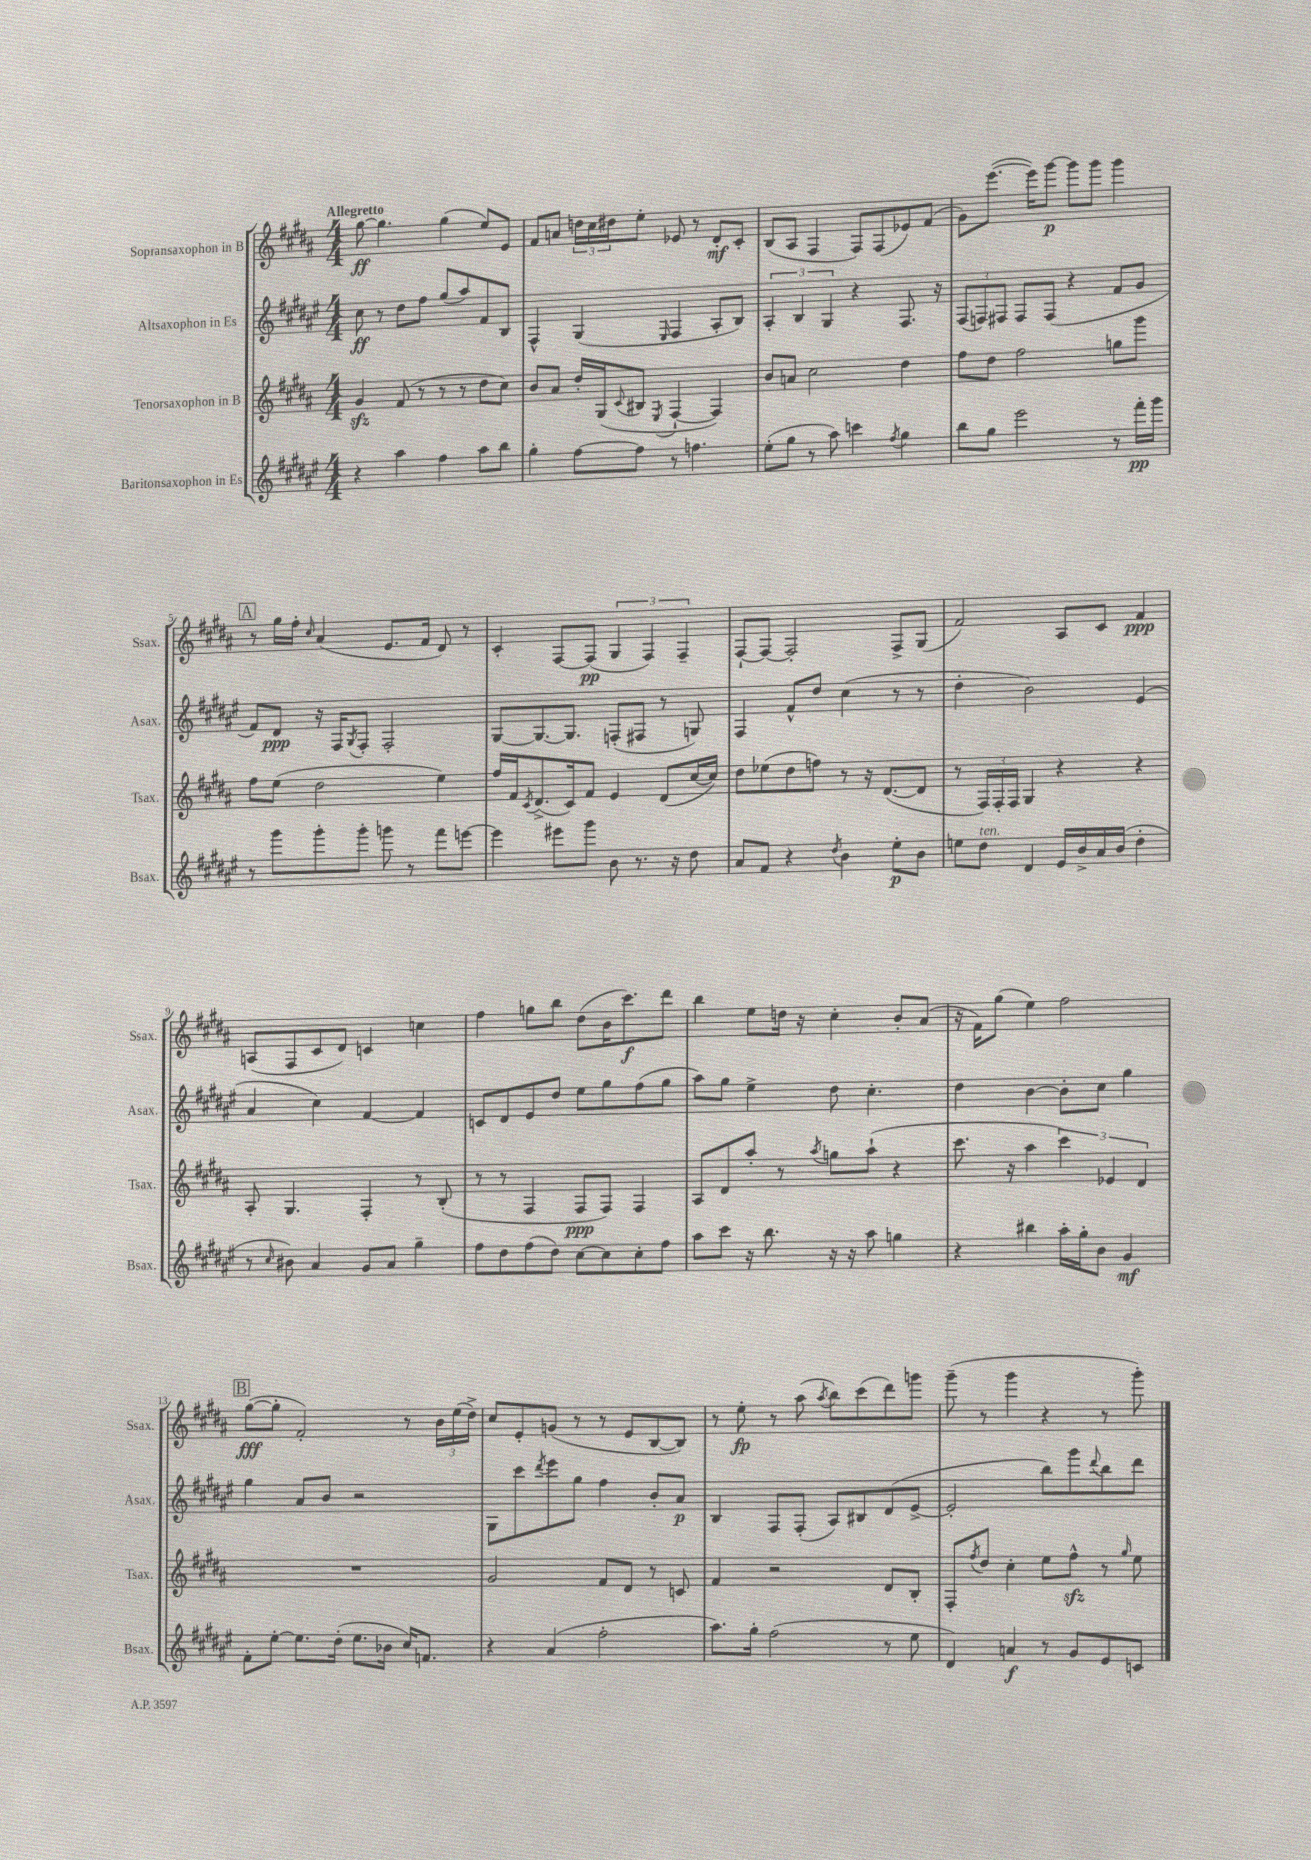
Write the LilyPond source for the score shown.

<<
\new StaffGroup <<
\new Staff = "s0" \with { instrumentName = "Sopransaxophon in B" shortInstrumentName = "Ssax." } {
    \clef treble \key b \major \numericTimeSignature \time 4/4 \tempo "Allegretto"
    gis''8~\ff gis''4. gis''4( e''8) e'8 |
    fis'8 a'8 \tuplet 3/2 { d''16 cis''16 dis''16 } e''8-. ees'8 r8 dis'8-.\mf cis'8-. |
    b8( ais8 fis4 fis8) fis8( ees'8) fis'8( |
    gis'8) e'''8.~( e'''16) gis'''8~\p gis'''8 gis'''8 gis'''4 |
    \mark \markup { \box "A" } r8 gis''16 fis''16-. \grace { cis''16 } ais'4( e'8. fis'16 dis'8) r8 |
    cis'4-. fis8~ fis8\pp( \tuplet 3/2 { gis4 fis4) fis4-- } |
    fis8~-! fis8~ fis2-. fis8-> gis8( |
    fis'2) ais8 cis'8 fis'4\ppp |
    a8( fis8 cis'8 dis'8) c'4 c''4 |
    fis''4 g''8 b''8 dis''8( b'16 cis'''8.\f) dis'''8 |
    b''4 e''8 d''16 r16 cis''4-. b'8-. ais'8( |
    r16 fis'16) gis''8( e''4) fis''2 |
    \mark \markup { \box "B" } gis''8~\fff( gis''8-. fis'2-.) r8 \tuplet 3/2 { b'16 e''16( dis''16->) } |
    cis''8 e'8-. g'8( r8 r8 e'8 b8~ b8) |
    r8 e''8-.\fp r8 ais''8( \acciaccatura { ais''8 } b''8) cis'''8( dis'''8) g'''8 |
    gis'''8--( r8 gis'''4 r4 r8 gis'''8-.) \bar "|." |
}
\new Staff = "s1" \with { instrumentName = "Altsaxophon in Es" shortInstrumentName = "Asax." } {
    \clef treble \key fis \major \numericTimeSignature \time 4/4
    cis''8\ff r8 dis''8 fis''8 gis''8( ais''8) fis'8 b8 |
    fis4-^ gis4( \grace { eis16 } fis4 ais8-. b8) |
    \tuplet 3/2 { ais4-. b4 gis4 } r4 fis8. r16 |
    \tuplet 3/2 { fis8( f8) fis8 } fis8 fis8( r4 fis'8 gis'8 |
    \mark \markup { \box "A" } fis'8) dis'8\ppp r16 fis16 \acciaccatura { gis8 } fis8-. fis2-. |
    gis8~ gis8.~ gis8. f8-.( fis8 r8 g8) |
    fis4 fis'8-^ dis''8 cis''4( r8 r8 |
    dis''4-. b'2) eis'4( |
    ais'4 cis''4) fis'4~ fis'4 |
    c'8 dis'8 eis'8 dis''8 eis''8 gis''8 fis''8( gis''8 |
    ais''8) gis''8 eis''4-> dis''8 cis''4.-. |
    dis''4 b'4~ b'8-. cis''8 gis''4 |
    \mark \markup { \box "B" } gis''4 ais'8 b'8 r2 |
    gis8 cis'''8 \acciaccatura { dis'''8 } eis'''8 gis''8 fis''4 b'8-. ais'8\p |
    b4 fis8 fis8-.( ais8) bis8 dis'8( eis'8~-> |
    eis'2-. b''8) gis'''8 \appoggiatura { dis'''8 } b''8 dis'''8 \bar "|." |
}
\new Staff = "s2" \with { instrumentName = "Tenorsaxophon in B" shortInstrumentName = "Tsax." } {
    \clef treble \key b \major \numericTimeSignature \time 4/4
    gis'4\sfz fis'8( r8 r8 r8 dis''8 cis''8) |
    b'8 ais'8 dis''16-. gis16( \appoggiatura { cis'8 } bis8 \acciaccatura { e8 } fis4~-! fis4) |
    b'8 a'8 cis''2 dis''4 |
    fis''8 dis''8 fis''2 g''8 gis'''8 |
    \mark \markup { \box "A" } fis''8 e''8( dis''2 e''4) |
    fis''16 fis'16 \acciaccatura { cis'8 } dis'8.->( cis'16) fis'8 e'4 dis'8( cis''16~ cis''16) |
    dis''8 ees''8( dis''8 f''8) r8 r16 dis'8.~( dis'8 |
    r8 \tuplet 3/2 { fis16) fis16-. fis16 } gis4 r4 r4 |
    ais8-. gis4. fis4-. r8 b8-.( |
    r8 r8 fis4 fis8\ppp fis8) fis4 |
    ais8 dis'8 ais''8-. r8 \acciaccatura { ais''8 } g''8 ais''8-!( r4 |
    cis'''8. r16 ais''4 \tuplet 3/2 { cis'''4) ees'4 dis'4 } |
    \mark \markup { \box "B" } R1 |
    gis'2 fis'8 dis'8 r8 c'8 |
    fis'4 r2 dis'8 b8-. |
    fis8-. \acciaccatura { fis''8 } dis''8 cis''4-. e''8 fis''8-^\sfz r8 \grace { gis''16 } e''8 \bar "|." |
}
\new Staff = "s3" \with { instrumentName = "Baritonsaxophon in Es" shortInstrumentName = "Bsax." } {
    \clef treble \key fis \major \numericTimeSignature \time 4/4
    r4 ais''4 fis''4 ais''8 b''8 |
    gis''4-. fis''8~ fis''8 r8 f''4. |
    eis''8-.( gis''8 r8 ais''8) c'''4 \acciaccatura { fis''8 } gis''4 |
    b''8 gis''8 eis'''2 r8 fis'''16-.\pp gis'''16 |
    \mark \markup { \box "A" } r8 gis'''8 gis'''8-. gis'''8-. g'''8 r8 fis'''8 e'''8~ |
    e'''4 eis'''8 gis'''8 b'8 r8. r16 dis''8 |
    ais'8 fis'8 r4 \acciaccatura { dis''8 } b'4 eis''8-.\p b'8 |
    e''8 dis''8^\markup { \italic "ten." } dis'4 eis'16 b'16-> ais'16 b'16( dis''4-. |
    r8 \grace { cis''16 } bis'8) ais'4 gis'8 ais'8 gis''4-- |
    fis''8 dis''8 fis''8( dis''8) cis''8~ cis''8 cis''8-. fis''8 |
    ais''8 cis'''8 r16 b''8. r16 r16 ais''8 g''4 |
    r4 bis''4 ais''16-. gis''16-. b'8 gis'4\mf |
    \mark \markup { \box "B" } fis'8-. eis''8~-. eis''8. dis''16-.( eis''8. bes'16 cis''16) f'8. |
    r4 ais'4( fis''2-. |
    ais''8.) gis''16-. fis''2( r8 eis''8 |
    dis'4) a'4\f r8 gis'8 eis'8 c'8 \bar "|." |
}
>>
>>
